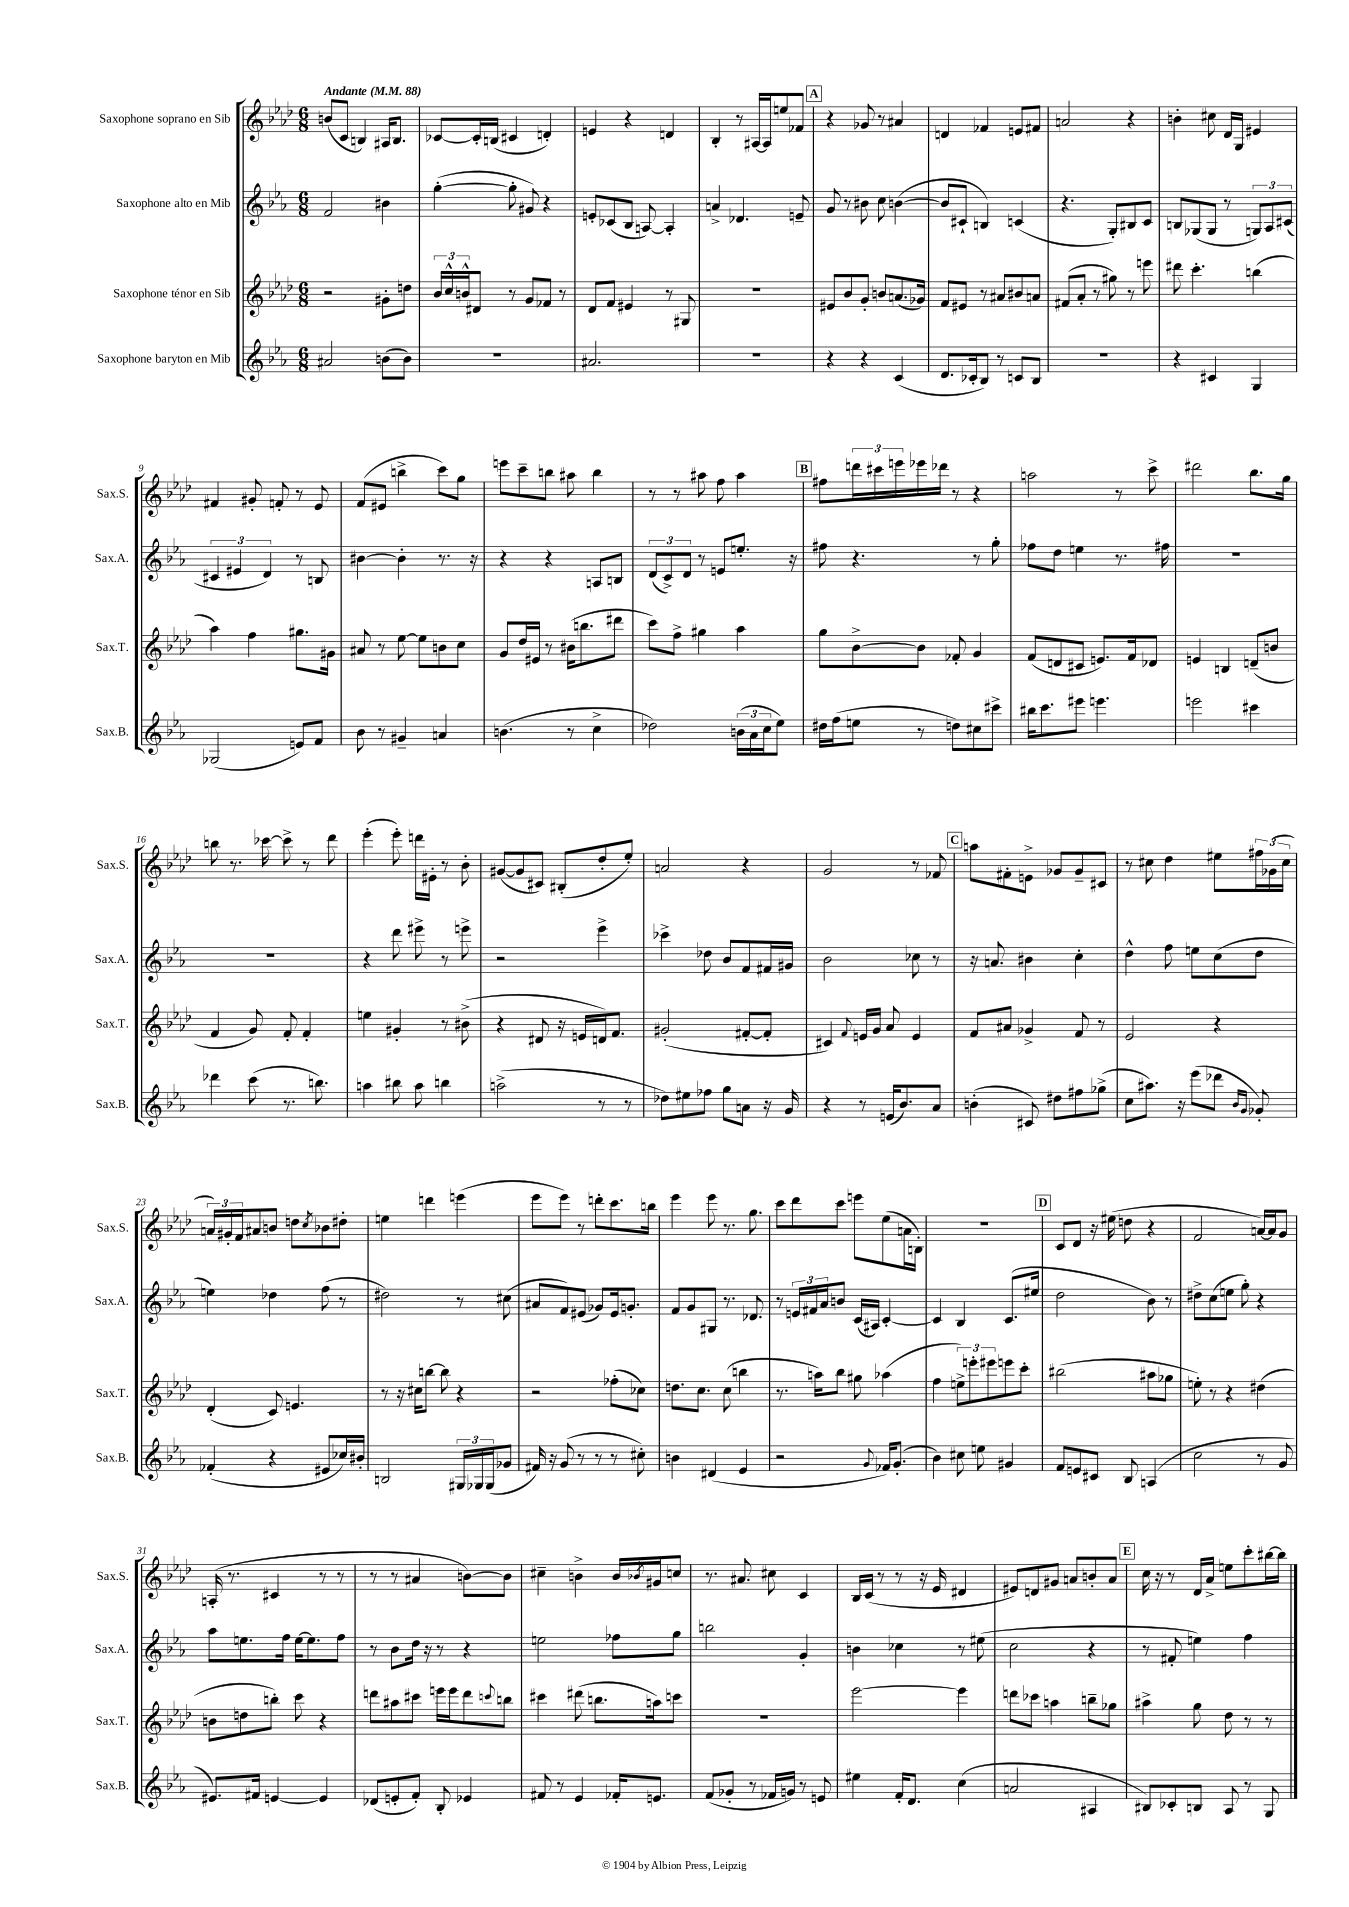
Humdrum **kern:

**kern	**kern	**kern	**kern
*staff4	*staff3	*staff2	*staff1
*clefG2	*clefG2	*clefG2	*clefG2
*k[b-e-a-]	*k[b-e-a-d-]	*k[b-e-a-]	*k[b-e-a-d-]
*M6/8	*M6/8	*M6/8	*M6/8
*MM88	*MM88	*MM88	*MM88
2a#	2r	2f	(8b
.	.	.	8c
.	.	.	4B)
(8b	8g#'	4b#	16A#
.	.	.	8.B
8b)	8dd	.	.
=	=	=	=
2.r	24b-	([4gg'	[8c-
.	24cc^^	.	.
.	24b^^	.	.
.	8d#	.	16c-']
.	.	.	(16B
.	8r	8gg']	4c#
.	8g	8g#)	.
.	8f-	4r	4d')
.	8r	.	.
=	=	=	=
2.a#	8d-	8e'	4e
.	8f	(8c-	.
.	4e#	8B-	4r
.	.	[8A)	.
.	8r	4A']	4d
.	8G#	.	.
=	=	=	=
2.r	2.r	4a^	4B-'
.	.	4.d-	8r
.	.	.	[16A#
.	.	.	16A#]
.	.	.	8ee
.	.	8e~	8f-
=	=	=	=
4r	8e#	8g	4r
.	8b-	8r	.
4r	8g'	8b#	8g-
.	8b	8cc	8r
(4c	(8.a	([4b	4a#
.	16g-)	.	.
=	=	=	=
8.d	8f	8b]	4d
.	8e#	8c#`	.
16c-'	.	.	.
8B-)	8r	4B)	4f-
8r	8a#	.	.
8c	8b#	(4c	8e
8B-	8a	.	8f#
=	=	=	=
2.r	(8f#	4.r	2a
.	8a-'	.	.
.	8r	.	.
.	8gg#)	8G')	.
.	8r	8B#	4r
.	8eee	8c	.
=	=	=	=
4r	8ddd#	8B	4b'
.	4.ccc'	(8G-	.
4c#	.	8G-	8cc#
.	.	8r	16d-
.	.	.	16G
4G	(4bb	12G)	4e#
.	.	12A-	.
.	.	(12c#	.
=	=	=	=
(2G-	4aa-)	6c#	4f#
.	.	6e#	.
.	4ff	.	8g#'
.	.	6d)	.
.	.	.	8f'
8e)	8.gg#	8r	8r
8f	.	8B	8e-
.	16g#	.	.
=	=	=	=
8b-	8a#	[4b#	(8f
8r	8r	.	8e#
4g#~	[8ee-	4b#']	4bb^
.	8ee-]	.	.
4a	8b	8.r	8ccc)
.	8cc	.	8gg
.	.	16r	.
=	=	=	=
(4.b	8g	4r	8eee
.	16dd-	.	8ccc~
.	16e#	.	.
.	8r	4r	8bb
8r	(16b#	.	8aa#
.	8.bb	.	.
4cc^	.	8A	4bb
.	8ddd#	8B	.
=	=	=	=
2dd-)	8ccc)	(12d	8r
.	.	12c^)	.
.	8ff^	.	8r
.	.	12d	.
.	4gg#	8r	8aa#
.	.	8e	8ff
(24b	4aa-	8.ee'	4aa#
24a-	.	.	.
24cc	.	.	.
8ee-)	.	.	.
.	.	16r	.
=	=	=	=
16dd#	8gg	8ff#	8ff#
(16ff	.	.	.
8ee	[8b-^	4.r	24ddd
.	.	.	24ccc#
.	.	.	24eee
8r	8b-]	.	16eee-
.	.	.	16ddd-
8dd)	8f-'	.	8r
8cc#	4g	8r	4r
8ccc#^	.	8gg'	.
=	=	=	=
16bb#	(8f	8ff-	2aa
8.ccc	.	.	.
.	8d	8dd	.
8eee#	8c#	4ee	.
4.eee	8.e)	.	.
.	.	8.r	8r
.	16f	.	.
.	8d-	.	8ccc^
.	.	16ff#	.
=	=	=	=
2eee	4e	2.r	2ddd#
.	4B	.	.
4ccc#	(8d~	.	8.bb-
.	8b	.	.
.	.	.	16gg
=	=	=	=
4ddd-	4f	2.r	8bb
.	.	.	8.r
(8ccc	8g)	.	.
.	.	.	[16ccc-
8.r	8f'	.	8ccc-^]
.	4f'	.	8r
8.bb)	.	.	.
.	.	.	8ddd-
=	=	=	=
4aa	4ee	4r	(4eee-'
8bb#	4g#'	8ddd	8eee-')
8aa	.	8eee#^	16ddd
.	.	.	16e#'
4bb	8r	8r	8r
.	(8b#^	8eee^	8b-'
=	=	=	=
(2aa^	4r	2r	([8g#
.	.	.	8g#]
.	8d#	.	8c#)
.	16r	.	(8B#'
.	16e	.	.
8r	16d)	4eee-^	8dd-'
.	8.f	.	.
8r	.	.	8ee-')
=	=	=	=
8dd-)	(2g#'	4ccc-^	2a
8ee#	.	.	.
8ff-	.	8dd-	.
8gg	.	8b-	.
8a	[8f#'	8f	4r
16r	8f#']	16f#	.
16g	.	16g#	.
=	=	=	=
4r	4c#)	2b-	2g
.	8qqf	.	.
8r	16e	.	.
.	16g	.	.
(16e	8a-	.	.
8.b-)	.	.	.
.	4e	8cc-	8r
8a-	.	8r	8f-
=	=	=	=
(4b'	8f	16r	8aa
.	.	8.a	.
.	8a#	.	8f#'
8c#)	4g-^	4b#	8e^
8dd#	.	.	8g-
8ff#	8f	4cc'	8g-~
(8gg-^	8r	.	8c#
=	=	=	=
8cc	2e-	4dd^^	8r
8.aa#)	.	.	8cc#
.	.	8ff	4dd-
16r	.	.	.
(8eee-	.	8ee	.
8ddd-	4r	(8cc	8ee#
16qqb-	.	.	.
16qqg	.	.	.
8g-')	.	8dd	24ff#
.	.	.	(24g-
.	.	.	24cc#
=	=	=	=
(4f-'	(4d-'	4ee)	24a)
.	.	.	24g#'
.	.	.	24f
.	.	.	8a#
4r	8c)	4dd-	8b
.	4.e	.	8dd
.	.	.	8qcc
8e#	.	(8ff	8b-
16cc-)	.	8r	8dd#'
16b#'	.	.	.
=	=	=	=
2B	8r	2dd#)	4ee
.	16r	.	.
.	16cc#	.	.
.	[8bb	.	4ddd
.	8bb]	.	.
24G#	4r	8r	(4eee
24G-	.	.	.
(24G-	.	.	.
8g-	.	(8cc#	.
=	=	=	=
16f#)	2r	8a#	8eee-
16r	.	.	.
(8g	.	8f)	8eee-)
8r	.	(8e#	8r
8r	.	8g-)	8ddd'
8r	(8ff-'	16e#	8.ccc
.	.	8.g'	.
8cc#')	8cc-)	.	.
.	.	.	16bb
=	=	=	=
4b	8.dd	8f	4eee-
.	.	8g	.
.	8.cc	.	.
(4d#	.	8G#	8eee-
.	(8cc	8.r	8.r
4e-	4bb	.	.
.	.	8.d-	8.gg
=	=	=	=
2r	8.r	8r	8ccc
.	.	24e	8ddd-
.	.	24f#	.
.	16aa)	.	.
.	.	24a-	.
.	8bb-	8b	8ccc
.	8gg#	(16c	8eee
.	.	16A#)	.
8qqg	.	.	.
16f-)	(4aa-	[4c'	(8ee-
(8.g'	.	.	.
.	.	.	16a
.	.	.	16B')
=	=	=	=
4b-)	4ff	4c]	2.r
8cc#	12ee^)	4B-	.
.	12eee'	.	.
8ee	.	.	.
.	12eee#	.	.
4g#	8eee	(8.c	.
.	8ccc'	.	.
.	.	16ee#	.
=	=	=	=
8f	(2bb#	2dd	8c
8e	.	.	8d-
8c#	.	.	16r
.	.	.	(16ee#
8B-	.	.	8dd
(4A	8aa#	8b-)	4r
.	8gg-	8r	.
=	=	=	=
2cc	8ee')	8dd#^	2f
.	8r	(8cc	.
.	4r	8ee	.
.	.	8gg')	.
8r	(4dd#	4r	[16a)
.	.	.	16a]
8g	.	.	8g
=	=	=	=
8.e#)	8b	8aa-	(16A'
.	.	.	8.r
.	8dd	8.ee	.
16f#	.	.	.
[4e	8bb')	.	4c#
.	.	16ff	.
.	8ccc	[16ee	.
.	.	8.ee]	.
4e]	4r	.	8r
.	.	8ff	8r
=	=	=	=
(8d-	8ddd	8r	8r
8e'	8aa#	8b-	8r
8f')	8ccc#	16dd	4a#
.	.	16r	.
8B-'	16eee	8r	.
.	16eee	.	.
4e-	8ddd	4r	[8b)
.	8qqccc	.	.
.	8bb	.	8b]
=	=	=	=
8f#	4ccc#	2ee	4cc#~
8r	.	.	.
4e-	(8ddd#	.	4b^
.	8.bb	.	.
16f-'	.	8ff-	16b
.	.	.	8qb-
8.e	16aa)	.	16g#
.	8ccc	8gg	8cc
=	=	=	=
(8f	2.r	2bb	8.r
8g-'	.	.	.
.	.	.	8.a#
8r	.	.	.
16f-	.	.	8cc#
16g)	.	.	.
8r	.	4g'	4c
8e	.	.	.
=	=	=	=
4ee#	[2eee-	4b	16B-
.	.	.	(16c
.	.	.	8r
16f'	.	4cc-	8r
8.d	.	.	.
.	.	.	16r
.	.	.	16e-
(4cc	4eee-]	8r	4d#
.	.	(8ee#	.
=	=	=	=
2a	8ddd	2cc	8e#)
.	8ccc-	.	8d
.	4aa	.	8g#
.	.	.	8a
4A#	8bb~	4r	8b'
.	8gg-	.	8a
=	=	=	=
8B#)	4aa#^	8r	16cc
.	.	.	16r
8c-'	.	8f#'	8r
8B	8gg	4ee)	16d-
.	.	.	16a-^
8A-	8dd-	.	8ee
8r	8r	4ff	8ccc'
8G	8r	.	[16bb#
.	.	.	16bb#]
==	==	==	==
*-	*-	*-	*-
